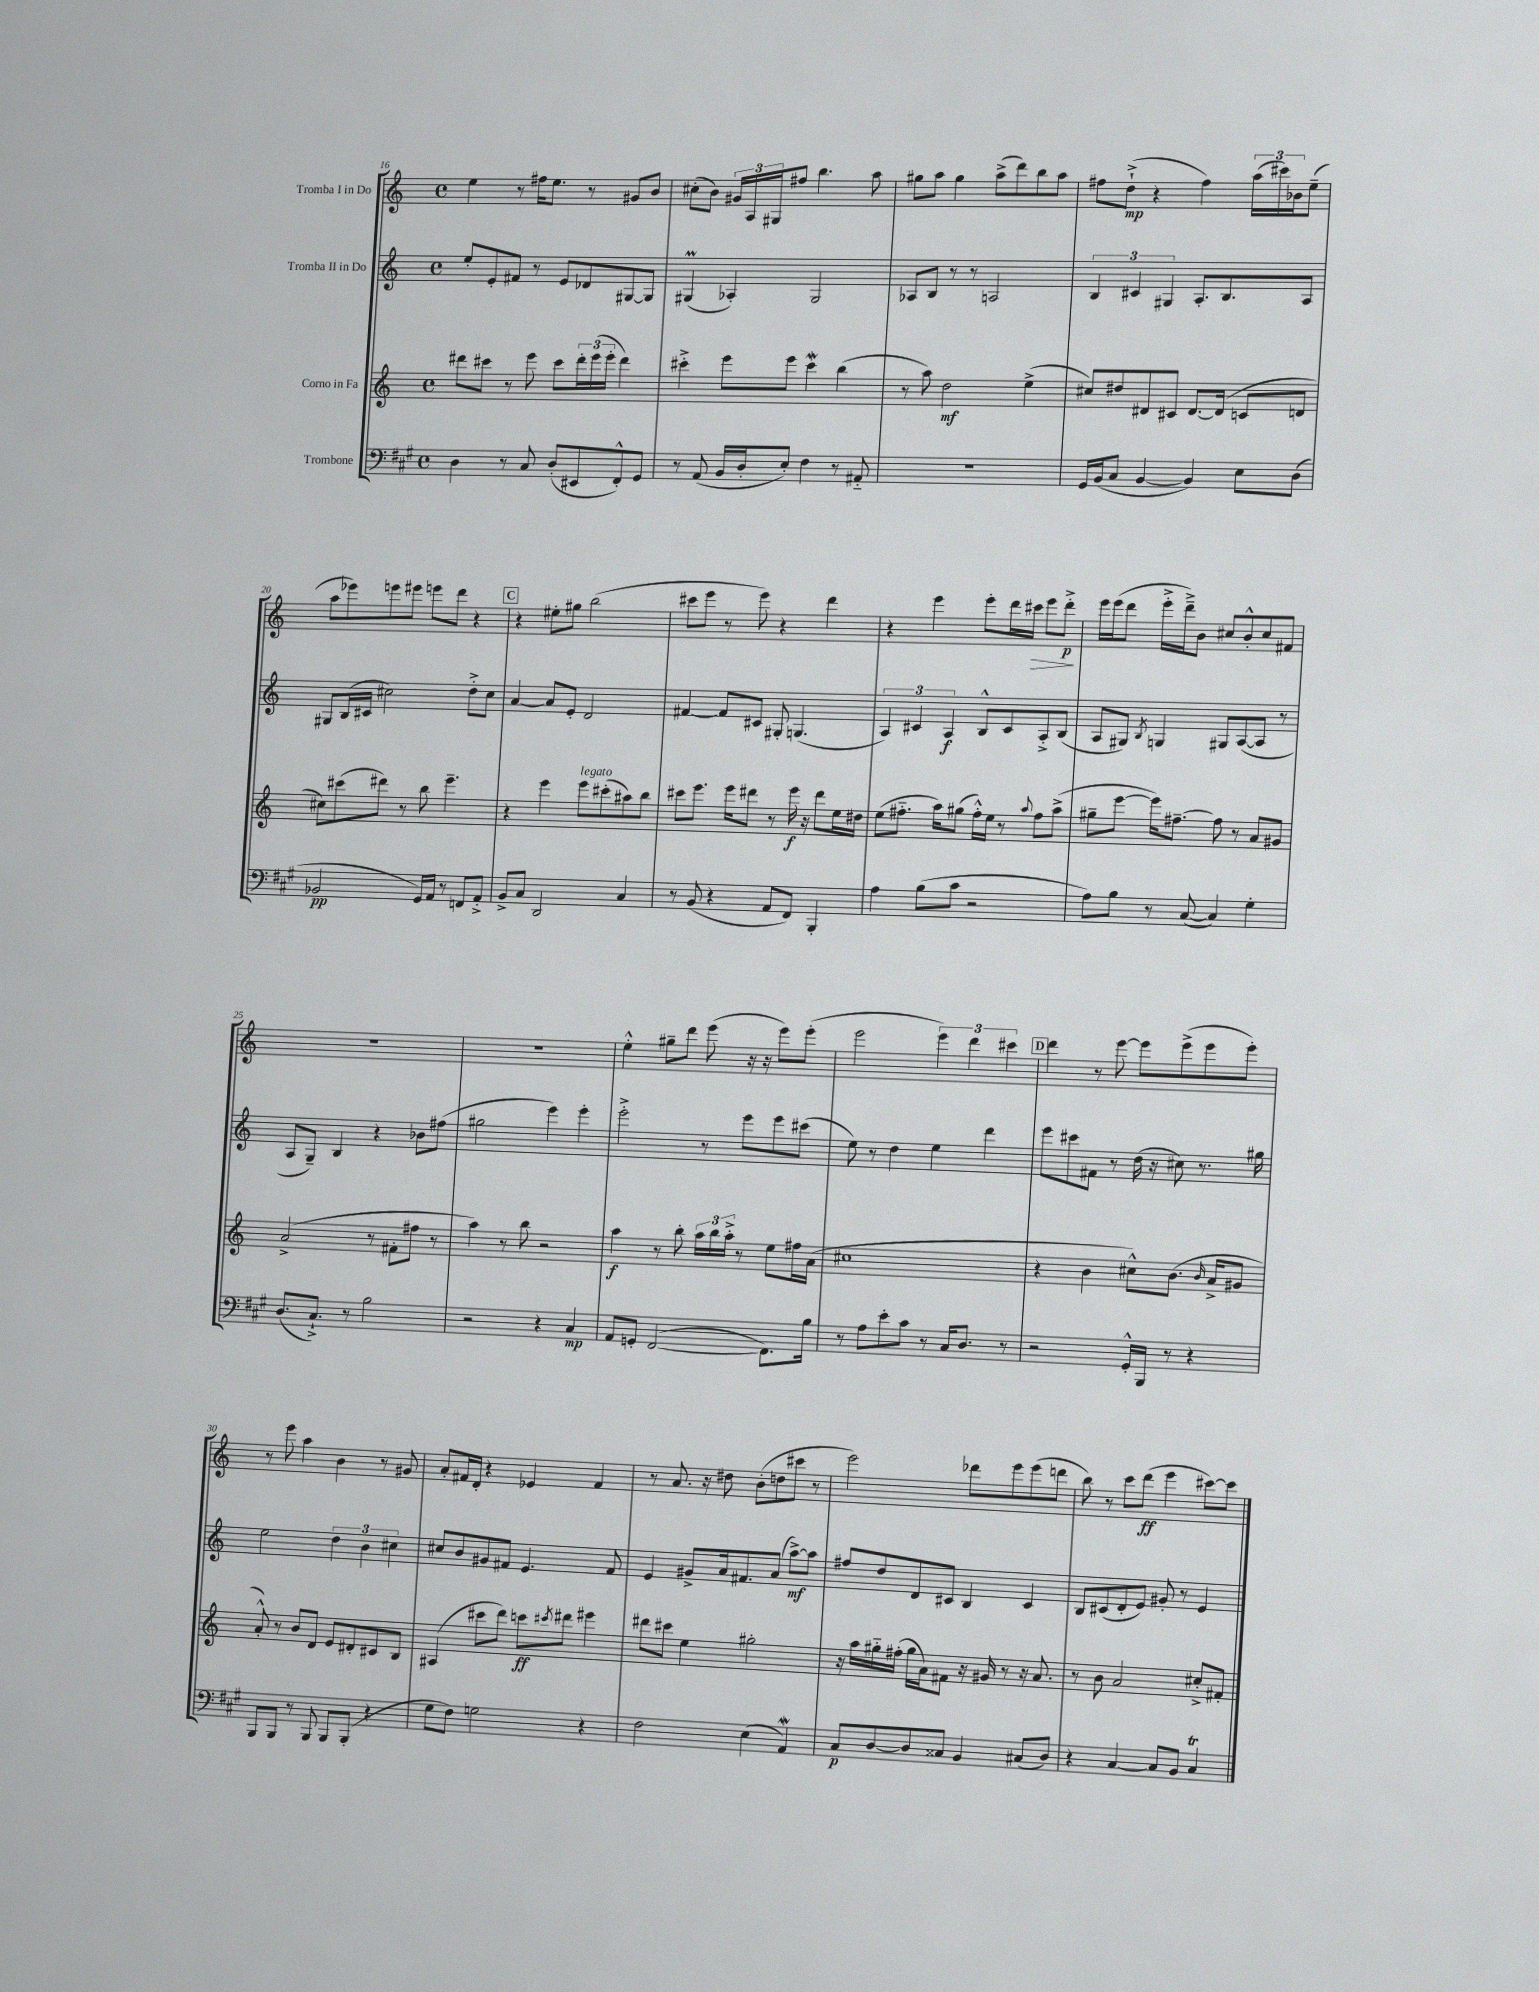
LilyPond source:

<<
\new StaffGroup <<
\new Staff = "s0" \with { instrumentName = "Tromba I in Do" } {
    \clef treble \key c \major \defaultTimeSignature \time 4/4
    e''4 r8 fis''16 e''8. r8 gis'8 b'8 |
    cis''8-.( b'8) \tuplet 3/2 { gis'16 a16 gis16 } fis''8 b''4. a''8 |
    gis''8 a''8 gis''4 a''8->( d'''8) b''8 a''8 |
    fis''8 d''8-!->\mp( r4 fis''4) \tuplet 3/2 { a''16( cis'''16) bes'16 } e''8--( |
    a''8 ees'''8) e'''8 eis'''8 e'''8 d'''8 r4 |
    \mark \markup { \box "C" } r4 eis''8-. gis''8 b''2( |
    cis'''8 e'''8 r8 e'''8) r4 d'''4 |
    r4 e'''4 e'''8-. d'''16 cis'''16\> e'''8 d'''8-.->\p\! |
    e'''16 e'''16( d'''8 e'''16-.-> d'''16--->) b'8 cis''8 b'8-.-^ cis''8 fis'8 |
    R1 |
    R1 |
    e''4-.-^ gis''8-- d'''8 e'''8( r16 r16 e'''8) e'''8-.( |
    e'''2 \tuplet 3/2 { e'''4) d'''4 cis'''4 } |
    \mark \markup { \box "D" } d'''4 r8 e'''8~ e'''8 e'''8->( e'''8 e'''8-.) |
    r8 e'''8 a''4 b'4 r8 gis'8 |
    a'8-. fis'16 d'16-. r4 ees'4 fis'4 |
    r8 a'8. r16 dis''8 b'8-.( d''8 cis'''8 r8 |
    e'''2) des'''8 e'''8 e'''8( d'''8 |
    b''8) r8 c'''8 d'''8\ff( e'''4 cis'''8~) cis'''8 \bar "|." |
}
\new Staff = "s1" \with { instrumentName = "Tromba II in Do" } {
    \clef treble \key c \major \defaultTimeSignature \time 4/4
    e''8-. e'8-. fis'8 r8 e'8 des'8 gis8~ gis8 |
    gis4\prall( aes4-.) gis2 |
    aes8 b8 r8 r8 a2 |
    \tuplet 3/2 { b4 cis'4 gis4 } a8.-. b8. a8 |
    gis8 b16( cis'16 cis''2) d''8-.-> cis''8 |
    \mark \markup { \box "C" } a'4~ a'8 e'8-. d'2 |
    fis'4~ fis'8 cis'8 gis8-. g4.( |
    \tuplet 3/2 { a4) cis'4 a4\f } b8-^ cis'8 a8-.-> b8( |
    a8 gis8) \acciaccatura { b8 } g4 gis8 a8~( a8 r8 |
    a8 g8--) b4 r4 bes'8 fis''8( |
    gis''2 e'''4) e'''4-. |
    e'''2-.-> r8 e'''8 e'''8 cis'''8( |
    e''8) r8 d''4 e''4 d'''4 |
    \mark \markup { \box "D" } e'''8 cis'''8 fis'8 r8 d''16( r16 cis''8) r8. gis''16 |
    e''2 \tuplet 3/2 { d''4 b'4 cis''4 } |
    cis''8 b'8 gis'8 fis'8 e'4. fis'8 |
    e'4 gis'8-> a'16 fis'8. a'8( a''8~->\mf) a''8 |
    fis''8 d''8 d'8 cis'8 b4 cis'4 |
    b8 cis'8( d'8-. e'8) gis'8-. r8 e'4 \bar "|." |
}
\new Staff = "s2" \with { instrumentName = "Corno in Fa" } {
    \clef treble \key c \major \defaultTimeSignature \time 4/4
    dis'''8 cis'''8 r8 e'''8 cis'''8 \tuplet 3/2 { dis'''16-. e'''16( e'''16-. } dis'''4) |
    cis'''4-.-> e'''8 e'''8 cis'''4\mordent b''4( |
    r8 a''8) d''2\mf e''4->( |
    cis''8) dis''8 dis'8 cis'8 dis'8.~ dis'16( c'8 d'8 |
    cis''8) cis'''8( dis'''8) r8 b''8 e'''4.-- |
    \mark \markup { \box "C" } r4 e'''4 e'''8^\markup { \italic "legato" } cis'''8-.( ais''8) b''8 |
    cis'''8 e'''8. e'''16 dis'''8 r8 e'''16\f r16 dis'''8 e''16 dis''16 |
    e''8( fis''8.-_ a''16) gis''8( fis''16-.-^) e''16 r8 \appoggiatura { a''8 } fis''8 a''8->( |
    gis''8-- e'''8~ e'''16) fis''8.~-- fis''8 r8 a'8 gis'8 |
    a'2->( r8 fis'8-. fis''8 r8 |
    a''4) r8 b''8 r2 |
    a''4\f r8 b''8-. \tuplet 3/2 { a''16 b''16 a''16-.-> } r8 e''8 fis''16 a'16( |
    cis''1 |
    \mark \markup { \box "D" } r4 b'4 cis''8-^) b'8.( \grace { b'16 } a'16-> gis'8 |
    a'8-.-^) r8 b'8 d'8 e'8 dis'8-. cis'8 b8 |
    ais4( cis'''8 d'''8) c'''8\ff \acciaccatura { cis'''8 } dis'''8 eis'''4 |
    dis'''8 cis'''8 e''4 gis''2-. |
    r16 a''16 gis''16-_ fis''16-.( gis''16 a'16) fis'8 r16 gis'16 r8 r16 a'8. |
    r8 b'8 a'2 cis''8-.-> fis'8-. \bar "|." |
}
\new Staff = "s3" \with { instrumentName = "Trombone" } {
    \clef bass \key a \major \defaultTimeSignature \time 4/4
    d4 r8 cis8 d8-.( eis,8 fis,8-.-^) gis,8 |
    r8 a,8( b,16 d16-. e8-.) fis4 r8 ais,8-_ |
    R1 |
    gis,16 b,16( cis8 b,4~ b,4) e8 d8( |
    bes,2\pp gis,16) a,16 r8 f,8 a,8-.-> |
    \mark \markup { \box "C" } b,8-> cis8 d,2 cis4 |
    r8 b,8( r4 a,8 fis,8) b,,4-. |
    a4 b8( cis'8 r2 |
    a8) b8 r8 cis8~( cis4) gis4-. |
    d8.( cis8.-!->) r8 b2 |
    r2 r4 cis4\mp |
    a,8 g,8-. fis,2~( fis,8.) b16 |
    r8 a8 e'8-. cis'8 r8 cis16 d8. r8 |
    \mark \markup { \box "D" } r2 gis,16-.-^ b,,16 r8 r4 |
    b,,8 b,,8 r8 b,,8 b,,8 b,,8-.( r4 |
    gis8 fis8) g2 r4 |
    fis2 e4( a,4\mordent) |
    cis8\p d8~ d8 cisis8 b,4 cis8( d8) |
    r4 cis4~ cis8 b,8 cis4\trill \bar "|." |
}
>>
>>
\layout { \context { \Score currentBarNumber = #16 } }
